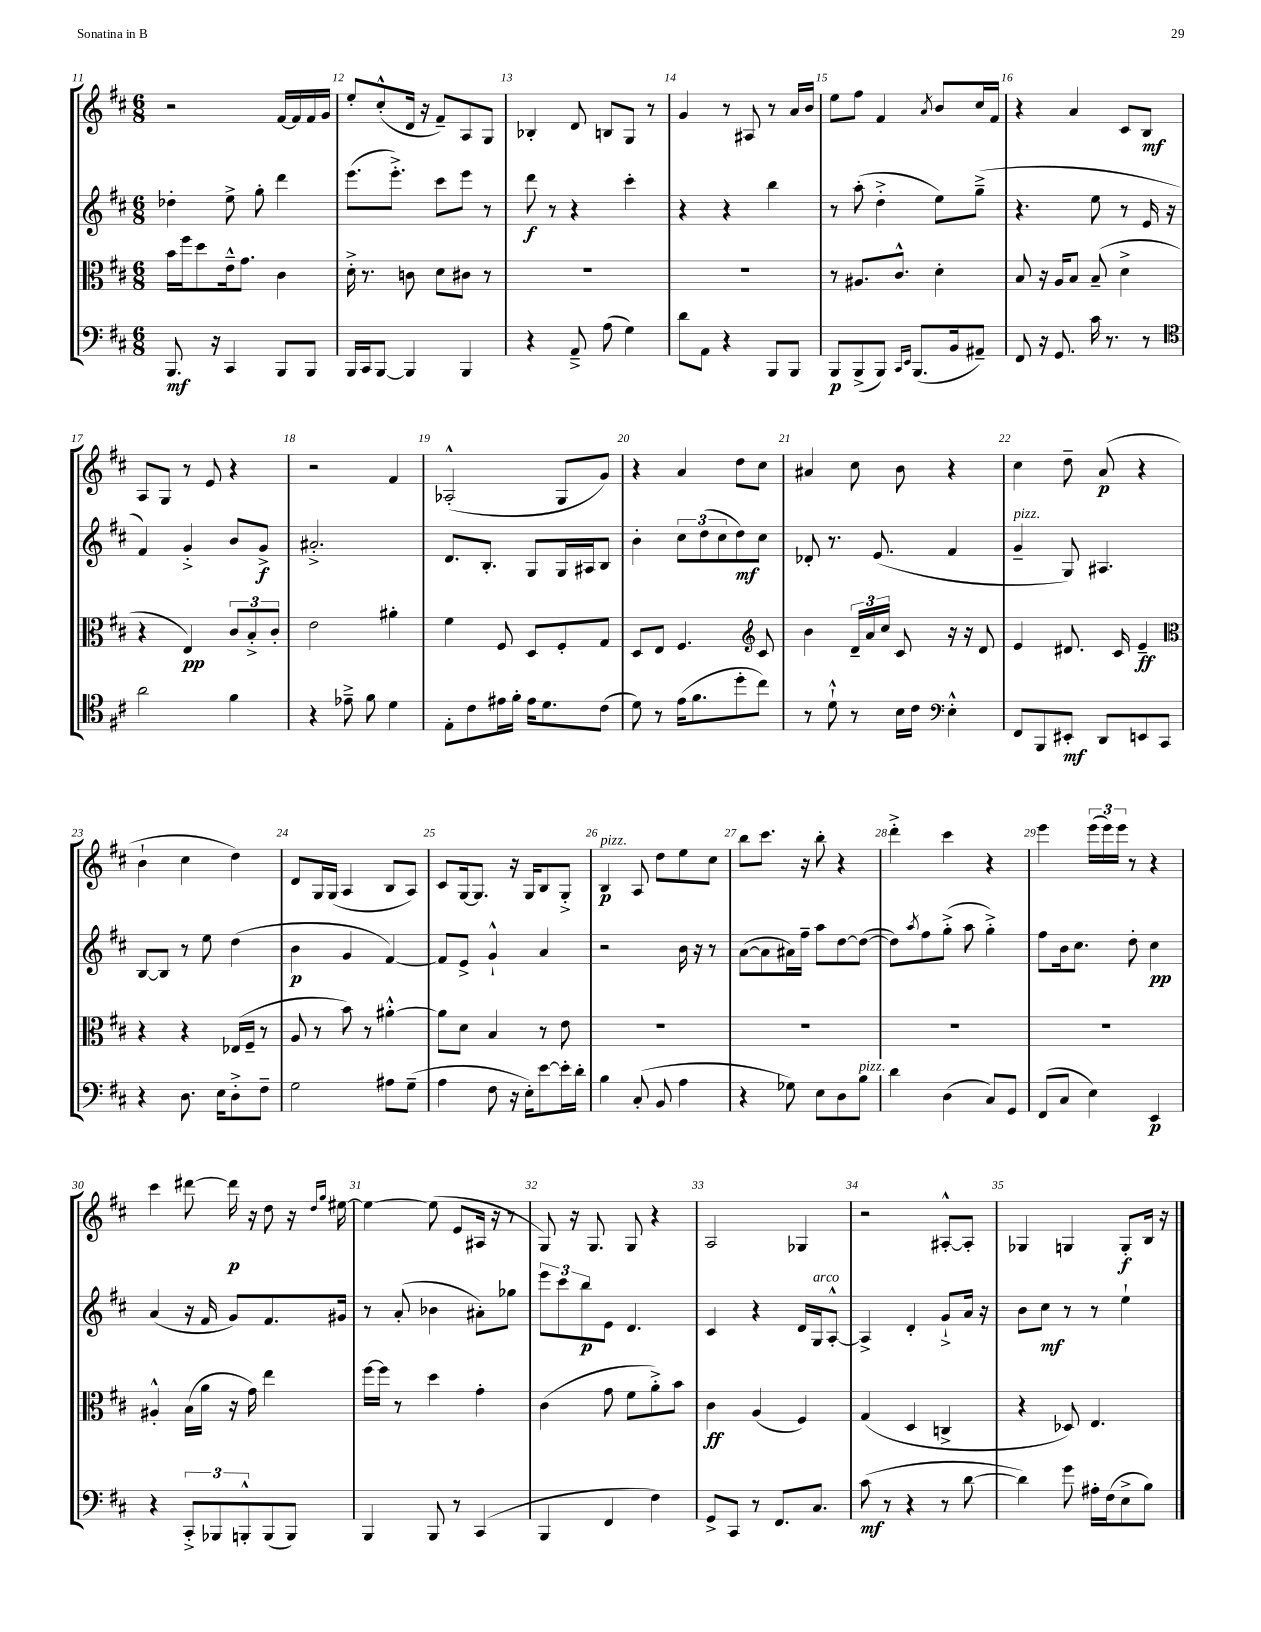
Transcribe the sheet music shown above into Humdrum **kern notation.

**kern	**kern	**kern	**kern
*staff4	*staff3	*staff2	*staff1
*clefF4	*clefC3	*clefG2	*clefG2
*k[f#c#]	*k[f#c#]	*k[f#c#]	*k[f#c#]
*M6/8	*M6/8	*M6/8	*M6/8
8.BBB/	16b\LL	4dd-'\	2r
.	16ff#\J	.	.
.	8dd\	.	.
16r	.	.	.
4CC#/	16e~^^\k	8ee^\	.
.	8.g\J	.	.
.	.	8gg'\	.
8BBB/L	4c#\	4ddd\	[16f#/LL
.	.	.	16f#/]
8BBB/J	.	.	16f#/
.	.	.	16g/JJ
=	=	=	=
16BBB/LL	16d'^\	(8.eee\L	8ee'/L
16CC#/J	8.r	.	.
[8BBB/J	.	.	(8cc#'^^/
.	.	8.eee'^\J)	.
4BBB/]	8c\	.	16d/Jk
.	.	.	16r
.	8d\L	8ccc#\L	8f#~/L)
4BBB/	8c#\J	8eee\J	8A/
.	8r	8r	8G/J
=	=	=	=
4r	2.r	8ddd\	4B-'/
.	.	8r	.
8AA~^/	.	4r	8d/
(8A\	.	.	8B/L
4G\)	.	4ccc#'\	8G/J
.	.	.	8r
=	=	=	=
8d\L	2.r	4r	4g/
8AA\J	.	.	.
4r	.	4r	8r
.	.	.	8A#/
8BBB/L	.	4bb\	8r
8BBB/J	.	.	16a/LL
.	.	.	16b/JJ
=	=	=	=
8BBB/L	8r	8r	8ee\L
(8BBB^/	8.A#/L	(8aa'\	8ff#\J
8BBB/J)	.	4dd'^\	4f#/
.	8.c#^^/J	.	.
16qqCC#/LL	.	.	.
16qqEE/JJ	.	.	.
(8.BBB/L	.	.	.
.	.	.	8qa/
.	4d'\	8ee\L)	8b/L
16BB/k	.	.	.
8AA#~/J)	.	(8gg~^\J	16cc#/L
.	.	.	16f#/JJ
=	=	=	=
8FF#/	8B/	4.r	4r
16r	16r	.	.
8.GG/	16A/LK	.	.
.	8B/J	.	4a/
16c#\	(8B~/	8ee\	.
8.r	.	.	.
.	4d^\	8r	8c#/L
8r	.	16e/	8B/J
.	.	16r	.
=	=	=	=
*clefC4	*	*	*
2a\	4r	4f#/)	8A/L
.	.	.	8G/J
.	4E/)	4g'^/	8r
.	.	.	8e/
4f#\	12c#/L	8b/L	4r
.	12B'^/	.	.
.	.	8g^/J	.
.	12c#'/J	.	.
=	=	=	=
4r	2e\	2.a#'^/	2r
8e-~^\	.	.	.
8f#\	.	.	.
4d\	4a#'\	.	4f#/
=	=	=	=
8E'\L	4f#\	8.d/L	(2A-'^^/
8c#\	.	.	.
.	.	8.B'/J	.
16e#\L	8F#/	.	.
16f#'\JJ	.	.	.
16e#\LK	8D/L	8G/L	.
8.d\	.	.	.
.	8F#'/	16G/L	8G/L
.	.	16A#/J	.
(8c#\J	8G/J	8B/J	8g/J)
=	=	=	=
8d\)	8D/L	4b'\	4r
8r	8E/J	.	.
(16e\LK	4.F#/	12cc#\L	4a/
8.f#\	.	.	.
.	.	(12dd\	.
.	.	12cc#\	.
8dd'\	.	8dd\)	8dd\L
*	*clefG2	*	*
8cc#\J)	8c#/	8cc#\J	8cc#\J
=	=	=	=
8r	4b\	8d-'/	4a#/
8d`^^\	.	8.r	.
8r	24d~/LL	.	8cc#\
.	24a/	.	.
.	.	(8.e/	.
.	24cc#/JJ	.	.
16B\LL	8c#/	.	8b\
16c#\JJ	.	.	.
*clefF4	*	*	*
4E'^^\	16r	4f#/	4r
.	16r	.	.
.	8d/	.	.
=	=	=	=
8FF#/L	4e/	4g~/	4cc#\
8BBB/	.	.	.
8EE#'/J	8.d#/	8G/)	8dd~\
8DD/L	.	4.A#/	(8a/
.	16c#/	.	.
8EE/	4e~/	.	4r
8CC#/J	.	.	.
=	=	=	=
*	*clefC3	*	*
4r	4r	[8B/L	4b`\
.	.	8B/]J	.
8.D\	4r	8r	4cc#\
.	.	8ee\	.
16E\LK	.	.	.
8D'^\	(16E-/LL	(4dd\	4dd\)
.	16F#~/JJ	.	.
8F#~\J	8r	.	.
=	=	=	=
2G\	8A/	4b\	8d/L
.	8r	.	16G/L
.	.	.	(16G/JJ
.	8b\)	4g/	4A/
.	8r	.	.
8A#\L	[4a#'^^\	[4f#/)	8B/L
(8G~\J	.	.	8A/J)
=	=	=	=
4A\	8a#\]L	8f#/]L	8c#/L
.	8d\J	8e^/J	[16G/k
.	.	.	8.G/]J
8F#\	4B/	4g`^^/	.
16r	.	.	16r
16E'\LK)	.	.	16G/LK
[8e\	8r	4a/	8B/
16e'\]L	8e\	.	8G'^/J
16d'\JJ	.	.	.
=	=	=	=
4B\	2.r	2r	4B/
(8C#'/	.	.	8A/
8BB/	.	.	8dd\L
4A\	.	16b\	8ee\
.	.	16r	.
.	.	8r	8cc#\J
=	=	=	=
4r	2.r	([8a\L	8bb\L
.	.	8a\]	8.ccc#\J
8G-\)	.	16a#\L)	.
.	.	16ff#~\JJ	16r
8E\L	.	8aa\L	8bb'\
8D\	.	[8dd\	4r
8B\J	.	(8dd\_J	.
=	=	=	=
4d\	2.r	8dd\]L)	4ddd'^\
.	.	8qaa/	.
.	.	8ff#\	.
(4D\	.	(8gg'^\J	4ccc#\
.	.	8aa\	.
8C#/L)	.	4gg'^\)	4r
8GG/J	.	.	.
=	=	=	=
(8FF#/L	2.r	8ff#\L	4eee\
8C#/J	.	16b\k	.
.	.	8.cc#\J	.
4E\)	.	.	(24eee\LL
.	.	.	24eee\)
.	.	.	24eee\JJ
.	.	8dd'\	8r
4EE/	.	4cc#\	4r
=	=	=	=
4r	4A#'^^/	(4a/	4ccc#\
12CC#'^/L	(16B\LL	16r	[8ddd#\
.	16a\JJ	16f#/	.
12BBB-/	.	.	.
.	16r	8g/L)	16ddd#\]
12BBB'^^/	.	.	.
.	16g\)	.	16r
(8BBB/	4ee\	8.f#/	8dd\
8BBB/J)	.	.	16r
.	.	.	16qqdd/LL
.	.	.	16qqgg/JJ
.	.	16g#/Jk	[16ee#\
=	=	=	=
4BBB/	[16ff#\LL	8r	4ee#\_
.	16ff#\]JJ	.	.
.	8r	(8a'/	.
8BBB/	4dd\	4b-\	(8ee#\]
8r	.	.	8e/L
(4CC#/	4g'\	8a#'\L)	16A#/Jk
.	.	.	16r
.	.	8gg-\J	8r
=	=	=	=
4BBB/	(4c#\	12eee\L	8G/)
.	.	12ccc#\	.
.	.	.	16r
.	.	12bb\	.
.	.	.	8.G/
4FF#/	8g\	8e\J	.
.	8f#\L	4.d/	8G/
4F#\)	8a'^\)	.	4r
.	8b\J	.	.
=	=	=	=
8GG^/L	4c#\	4c#/	2A/
8CC#/J	.	.	.
8r	(4A/	4r	.
8.FF#/L	.	.	.
.	4F#/)	16d/LL	4G-/
8.C#/J	.	16G/J	.
.	.	[8A'^^/J	.
=	=	=	=
(8c#\	(4G/	4A^/]	2r
8r	.	.	.
4r	4D/	4d'/	.
8r	4C^/	8g`^/L	[8A#'^^/L
[8d\	.	16a/Jk	8A#'/]J
.	.	16r	.
=	=	=	=
4d\])	4r	8b\L	4G-/
.	.	8cc#\J	.
8g\	8D-/)	8r	4G/
16A#'\LL	4.E/	8r	.
(16F#\J	.	.	.
8E^\	.	4ee`\	8G'/L
8B\J)	.	.	16B/Jk
.	.	.	16r
==	==	==	==
*-	*-	*-	*-
